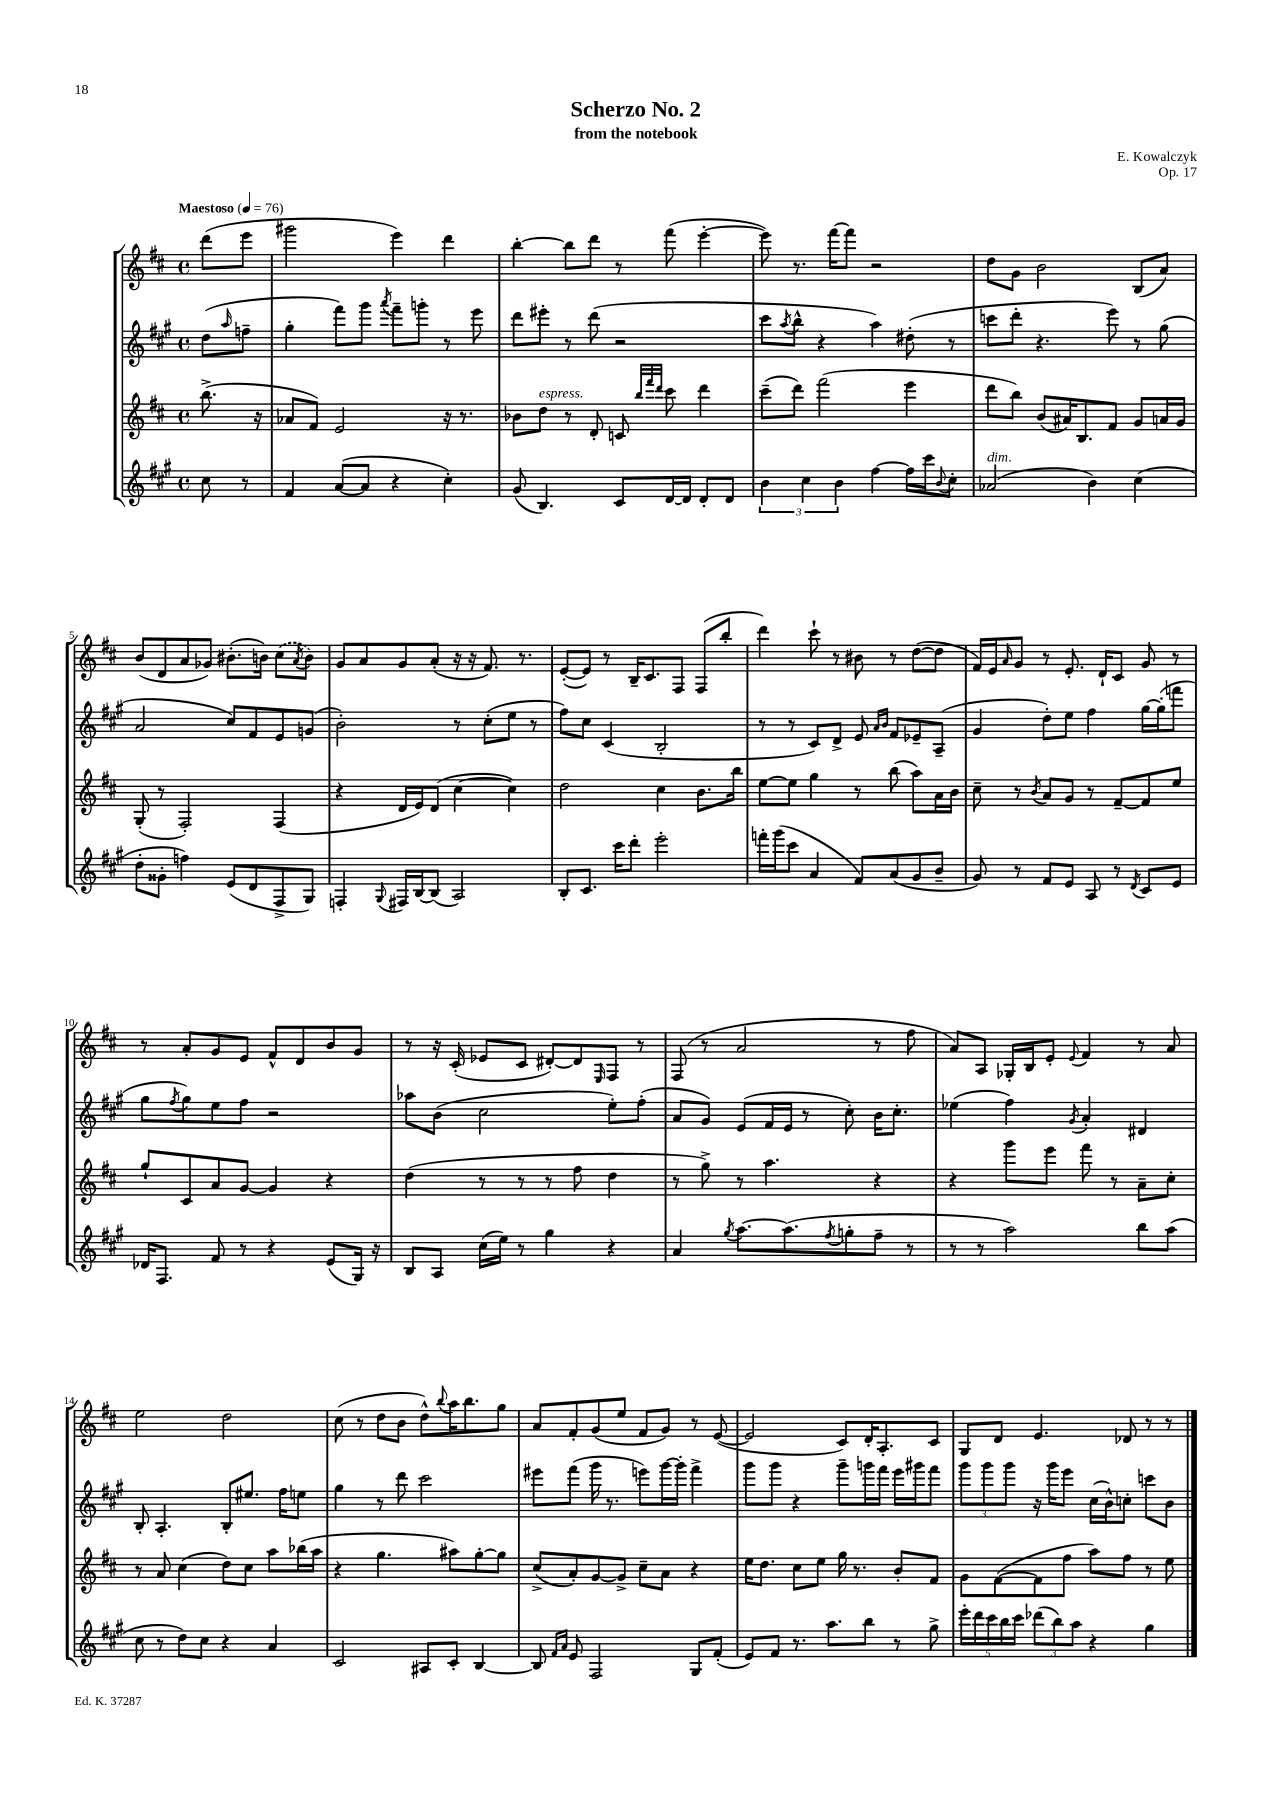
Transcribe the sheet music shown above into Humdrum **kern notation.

**kern	**kern	**kern	**kern
*staff4	*staff3	*staff2	*staff1
*clefG2	*clefG2	*clefG2	*clefG2
*k[f#c#g#]	*k[f#c#]	*k[f#c#g#]	*k[f#c#]
*M4/4	*M4/4	*M4/4	*M4/4
*met(c)	*met(c)	*met(c)	*met(c)
*MM76	*MM76	*MM76	*MM76
8cc#	(8.bb^	(8dd	(8ddd
.	.	16qqaa	.
8r	.	8ff~	8eee
.	16r	.	.
=	=	=	=
4f#	8a-	4gg#'	2ggg#
.	8f#)	.	.
([8a	2e	8fff#)	.
8a]	.	8ggg#	.
.	.	8qaaa	.
4r	.	8fff#~	4eee)
.	.	8ggg'	.
4cc#')	16r	8r	4ddd
.	8.r	.	.
.	.	8eee	.
=	=	=	=
(8g#	8b-	8ddd	[4bb'
4.B)	8dd	8eee#'	.
.	8r	8r	8bb]
.	8d'	(8ddd	8ddd
8c#	8c	2r	8r
.	32qqbb	.	.
.	32qqfff#	.	.
.	32qqddd	.	.
[16d	8ccc#	.	(8fff#
16d]	.	.	.
8d'	4ddd	.	[4eee'
8d	.	.	.
=	=	=	=
6b	(8ccc#~	8ccc#	8eee])
.	.	8qaa	.
.	8ddd)	8bb^^	8.r
6cc#	.	.	.
.	(2fff#	4r	.
.	.	.	[16fff#
6b	.	.	.
.	.	.	8fff#]
[4ff#	.	4aa)	2r
16ff#]	4eee	(8dd#'	.
16ccc#	.	.	.
8qqb	.	.	.
8cc#'	.	8r	.
=	=	=	=
(2a-	8ddd	8ccc	8dd
.	8bb)	8ddd'	8g
.	(8b	4.r	2b
.	16a#)	.	.
.	8.B	.	.
4b)	.	.	.
.	8f#	8eee)	.
(4cc#	8g	8r	(8B
.	16a	(8gg#	8a)
.	16g	.	.
=	=	=	=
8dd'	(8G'	2a	(8b
8g##'	8r	.	8d
4ff)	2F#')	.	8a
.	.	.	8g-)
(8e	.	8cc#)	(8.b#'
8d	.	8f#	.
.	.	.	16b)
8F#^	(4F#	8e	(8cc#
.	.	.	8qa
8G#)	.	(8g	8b)
=	=	=	=
4F'	4r	2b')	8g
.	.	.	8a
8qqG#	.	.	.
16F#	16d	.	8g
[16B	16e)	.	.
(8B]	(8d	.	(8a'
2A)	[4cc#	8r	16r
.	.	.	16r
.	.	(8cc#'	8.f#)
.	4cc#])	8ee	.
.	.	.	8.r
.	.	8r	.
=	=	=	=
8B'	2dd	8ff#)	([8e'
8.c#	.	8cc#	8e])
.	.	(4c#	8r
16ccc#	.	.	.
8ddd'	.	.	16B~
.	.	.	8.c#
2eee'	4cc#	2B'	.
.	.	.	8F#
.	8.b	.	(8F#
.	.	.	8bb'
.	16bb	.	.
=	=	=	=
16fff'	[8ee	8r	4ddd)
(16ggg#	.	.	.
8ccc#	8ee]	8r	.
4a	4gg	8c#)	8ccc#`
.	.	8d^	8r
8f#)	8r	8e	8b#
.	.	16qqa	.
.	.	16qqb	.
(8a	(8bb	8f#	8r
8g#	8aa)	8e-~	([8dd
8b~	16a	(8A~	8dd]
.	16b	.	.
=	=	=	=
8g#)	8cc#~	4g#	16f#)
.	.	.	16e
.	.	.	16qqa
8r	8r	.	8g
.	8qb	.	.
8f#	8a	8dd')	8r
8e	8g	8ee	8.e'
8A	8r	4ff#	.
.	.	.	16d`
8r	[8f#~	.	8c#
8qd	.	.	.
8c#	8f#]	[16gg#	8g
.	.	(16gg#']	.
8e	8ee	8fff	8r
=	=	=	=
16d-	8gg`	8gg#	8r
8.F#	.	.	.
.	.	8qff#	.
.	8c#	8gg#)	8a'
8f#	8a	8ee	8g
8r	[8g	8ff#	8e
4r	4g]	2r	8f#^^
.	.	.	8d
(8e	4r	.	8b
16G#)	.	.	8g
16r	.	.	.
=	=	=	=
8B	(4dd	8aa-	8r
8A	.	(8b	16r
.	.	.	(16c#'
(16cc#	8r	2cc#	8e-
16ee)	.	.	.
8r	8r	.	8c#
4gg#	8r	.	[8d#')
.	8ff#	.	8d#]
.	.	.	16qqE
4r	4dd	8ee')	8F#
.	.	(8ff#'	8r
=	=	=	=
4a	8r	8a	(8F#
.	8gg^)	8g#)	8r
8qgg#	.	.	.
[8.aa	8r	(8e	2a
.	4.aa	16f#	.
(8.aa]	.	16e	.
.	.	8r	.
8qff#	.	.	.
8gg'	.	8cc#')	.
8ff#~	4r	16b	8r
.	.	8.cc#'	.
8r	.	.	8ff#
=	=	=	=
8r	4r	(4ee-	8a)
8r	.	.	8A
2aa)	8ggg	4ff#)	16G-'
.	.	.	16B
.	8eee	.	8e'
.	.	8qg#	8qqe
.	8fff#	4a'	4f#
.	8r	.	.
8bb	8a~	4d#	8r
(8aa	8cc#'	.	8a
=	=	=	=
8cc#	8r	8B'	2ee
8r	8a	4.A'	.
8dd)	(4cc#	.	.
8cc#	.	.	.
4r	8dd)	8B'	2dd
.	8cc#	8.ee#	.
4a	8aa	.	.
.	.	16ff#	.
.	(16bb-	8ee	.
.	16aa	.	.
=	=	=	=
2c#	4r	4gg#	(8cc#
.	.	.	8r
.	4.gg	8r	8dd
.	.	8ddd	8b
8A#	.	2ccc#	8dd^^)
.	.	.	8qqbb
8c#'	8aa#)	.	16aa
.	.	.	8.bb
[4B	[8gg'	.	.
.	8gg]	.	8gg
=	=	=	=
8B]	(8cc#^	8eee#	8a
16qqf#	.	.	.
16qqa	.	.	.
8e	8a')	(8fff#	8f#'
2F#	[8g	16ggg#	(8g
.	.	8.r	.
.	8g^]	.	8ee
.	8cc#~	8eee)	8f#
.	8a	[16ggg#	8g)
.	.	16ggg#']	.
8G#	4r	4fff#^	8r
(8f#'	.	.	([8e
=	=	=	=
8e)	16ee	8ggg#	2e]
.	8.dd	.	.
8f#	.	8ggg#	.
8.r	8cc#	4r	.
.	8ee	.	.
8.aa	.	.	.
.	16gg	8ggg#~	8c#)
.	8.r	.	.
8bb	.	16ggg	16d'
.	.	16fff#	8.A'
8r	8b'	16eee	.
.	.	16ggg#	.
8gg#^	8f#	8fff#	8c#
=	=	=	=
20eee'	8g	12ggg#	8G
20ddd	.	.	.
.	.	12ggg#	.
20ccc#	.	.	.
.	([8f#	.	8d
20bb	.	.	.
.	.	12ggg#	.
20ccc#	.	.	.
(12ddd-	8f#]	16r	4.e
.	.	16ggg#	.
12bb)	.	.	.
.	8ff#	8eee	.
12aa	.	.	.
4r	8aa)	(16cc#	.
.	.	16b^^)	.
.	8ff#	8cc'	8d-
4gg#	8r	8ccc	8r
.	8ee	8b	8r
==	==	==	==
*-	*-	*-	*-
